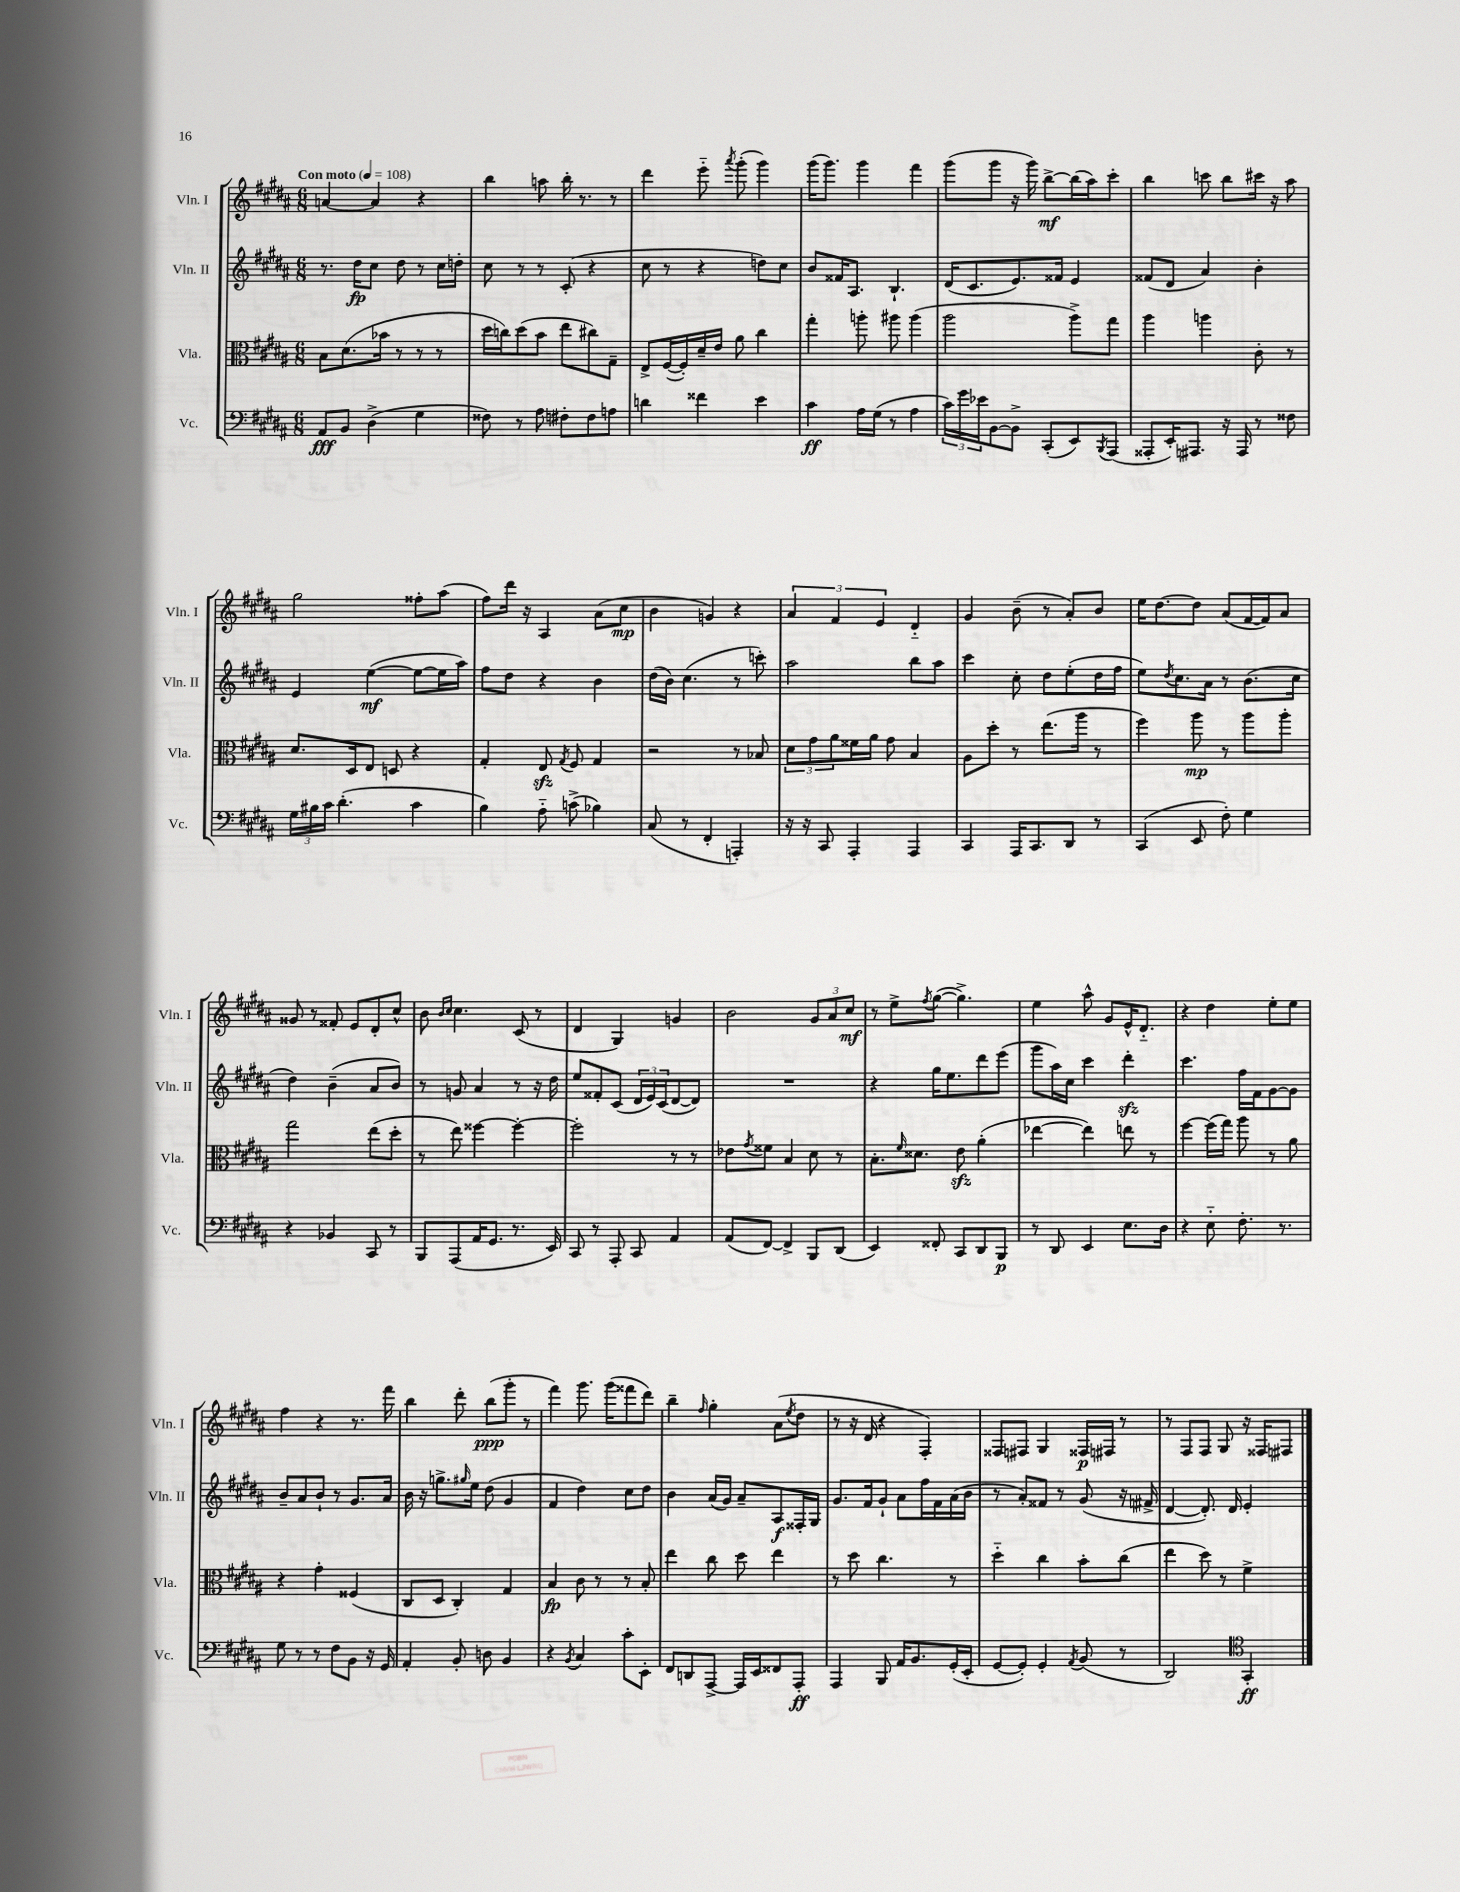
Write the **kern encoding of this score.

**kern	**kern	**kern	**kern
*staff4	*staff3	*staff2	*staff1
*clefF4	*clefC3	*clefG2	*clefG2
*k[f#c#g#d#a#]	*k[f#c#g#d#a#]	*k[f#c#g#d#a#]	*k[f#c#g#d#a#]
*M6/8	*M6/8	*M6/8	*M6/8
*MM108	*MM108	*MM108	*MM108
8AA#	8B	8.r	[4a
8BB	(8.d#	.	.
.	.	16dd#	.
(4D#^	.	8cc#	4a]
.	16b-	.	.
.	8r	8dd#	.
4G#	8r	8r	4r
.	8r	16cc#	.
.	.	16dd'	.
=	=	=	=
8F##)	16dd#	8cc#	4bb
.	16cc)	.	.
8r	(8dd#	8r	.
8A#	8b	8r	8aa
8F#'	8ee	(8c#'	16bb'
.	.	.	8.r
8F#	8cc#)	4r	.
8A	8G#~	.	8r
=	=	=	=
4d	8E^	8cc#	4ddd#
.	([16F#	8r	.
.	16F#'])	.	.
4f##	16d#~	4r	8eee'~
.	16e	.	.
.	.	.	8qaaa#
.	8a#	.	(8ggg#'
4e	4cc#	8dd)	4ggg#)
.	.	8cc#	.
=	=	=	=
4c#	4gg#'	8b	(16ggg#
.	.	.	8.ggg#)
.	.	16f##	.
.	.	8.A#	.
16A#	8aa'	.	4ggg#
(16G#	.	.	.
8r	8aa#	4.B`	.
4A#	(4aa#	.	4fff#
=	=	=	=
24c#)	2aa#	(16d#	(8ggg#
24g#	.	.	.
.	.	8.c#	.
24e-	.	.	.
[8BB	.	.	8ggg#
8BB^]	.	8.e)	16r
.	.	.	16ggg#)
(8CC#'	.	.	[8bb^
.	.	16f##	.
8EE)	8aa#^)	4e	(16bb]
.	.	.	16aa#)
8qBBB	.	.	.
(8AAA#	8gg#	.	8ccc#'
=	=	=	=
8AAA##'	4aa#	(8f##	4bb
16EE')	.	8d#	.
8.AAA#	.	.	.
.	4aa	4a#)	8ccc
16r	.	.	8bb
16AAA#	.	.	.
8r	8c#'	4b'	16ccc#
.	.	.	16r
8F##	8r	.	8aa#
=	=	=	=
24G#	8.d#	4e	2gg#
24B#	.	.	.
24c#	.	.	.
(4.d#'	.	.	.
.	16D#	.	.
.	8E	([4ee	.
.	8D	.	.
4c#	4r	8ee_	8ff##'
.	.	16ee]	(8aa#
.	.	16aa#)	.
=	=	=	=
4B)	4G#'	8ff#	8ff#)
.	.	8dd#	16ddd#
.	.	.	16r
8A#'~	8E	4r	4A#
.	8qG#	.	.
(8c^	8F#	.	.
4B-)	4G#	4b	(8a#
.	.	.	8cc#
=	=	=	=
(8C#	2r	(16dd#	4b
.	.	16b)	.
8r	.	(4.cc#	.
4FF#'	.	.	4g)
4AAA')	8r	8r	4r
.	8B-	8ccc')	.
=	=	=	=
16r	12d#	2aa#	6a#
16r	.	.	.
.	12g#	.	.
8CC#	.	.	.
.	12a#	.	6f#
4AAA#'	16f##	.	.
.	16a#	.	.
.	.	.	6e
.	8g#	.	.
4AAA#	4B	8bb	4d#'~
.	.	8aa#	.
=	=	=	=
4CC#	8A#	4ccc#	4g#
.	8dd#'	.	.
16AAA#	8r	8cc#'	(8b~
8.CC#	.	.	.
.	(8.ee	8dd#	8r
8DD#	.	(8ee'	8a#')
.	16aa#	.	.
8r	8r	16dd#	8b
.	.	16ff#	.
=	=	=	=
(4CC#	4ff#)	8ee)	16ee
.	.	.	[8.dd#
.	.	8qdd#	.
.	.	8.cc#	.
8EE	8aa#	.	8dd#]
.	.	16a#	.
8F#')	8r	8r	(8a#
4G#	8aa#	(8.b	[16f#
.	.	.	16f#])
.	8aa#'	.	8a#
.	.	16cc#	.
=	=	=	=
4r	2gg#	4dd#)	8g##
.	.	.	8r
4BB-	.	(4b~	8f##'
.	.	.	8e
8CC#	(8ee	8a#	8d#'
8r	8dd#'	8b)	8cc#^^
=	=	=	=
8BBB	8r	8r	8b
.	.	.	16qqb
.	.	.	16qqcc#
(8AAA#	8ee)	8g	4.cc#
16AA#	[4ff##	4a#	.
8.GG#	.	.	.
8.r	4ff##'_	8r	(8c#
.	.	16r	8r
16EE)	.	16dd#	.
=	=	=	=
8CC#	2ff##']	8ee	4d#
8r	.	8f##'	.
8AAA#'	.	(8c#	4G#)
8CC#	.	24d#	.
.	.	24e)	.
.	.	(24c#	.
4AA#	8r	[8d#	4g
.	8r	8d#])	.
=	=	=	=
(8AA#	8e-	2.r	2b
.	8qg#	.	.
[8FF#)	8f##	.	.
4FF#^]	4B	.	.
8BBB	8d#	.	12g#
.	.	.	12a#
(8DD#	8r	.	.
.	.	.	12cc#
=	=	=	=
4EE)	8.B'	4r	8r
.	.	.	8ee^
.	16qqf#	.	.
.	8.d##	.	.
.	.	.	8qff#
8FF##'	.	16gg#	([8gg#
.	.	8.ee	.
8CC#	8e	.	4.gg#^])
8DD#	(4a#'	8ddd#	.
8BBB	.	(8eee	.
=	=	=	=
8r	[4ee-	8ggg#	4ee
8DD#	.	16aa#)	.
.	.	16cc#	.
4EE	4ee-])	4ccc#	8aa#^^
.	.	.	8g#
8.E	8ee	4ddd#'	16e^^
.	.	.	8.d#'~
.	8r	.	.
16D#	.	.	.
=	=	=	=
4r	[4ff#	4.ccc#	4r
8E'~	(16ff#]	.	4dd#
.	16gg#)	.	.
8.F#'	8aa#	16ff#	.
.	.	16f#	.
.	8r	[8g#	8ee'
8.r	.	.	.
.	8a#	8g#]	8ee
=	=	=	=
8G#	4r	8b~	4ff#
8r	.	8a#	.
8r	4g#'	8b`	4r
8F#	.	8r	.
8BB	(4F##	8.g#	8.r
16r	.	.	.
16GG#	.	16a#	16fff#
=	=	=	=
4AA#'	8C#	16b	4bb
.	.	16r	.
.	8D#	8.gg^	.
8BB'	4C#')	.	8ddd#'
.	.	16qqgg#	.
.	.	16ee	.
8D	.	(8dd#	(8bb
4BB	4G#	4g#	8ggg#'
.	.	.	8r
=	=	=	=
4r	4B	4f#	4fff#)
8qBB	.	.	.
4C#	8c#	4dd#)	8.ggg#
.	8r	.	.
.	.	.	(16ggg#
8c#'	8r	8cc#	8fff##
8EE'	8B'	8dd#	8ddd#)
=	=	=	=
8FF#	4ee	4b	4bb~
8DD	.	.	.
.	.	.	16qqff#
[8AAA#^	8cc#	(16a#	4gg#'
.	.	16g#)	.
16AAA#]	8dd#	8a#~	.
16EE	.	.	.
8FF##	4ee	8A#	(8a#
.	.	.	8qee
8AAA#'	.	16F##'	8dd#
.	.	16G#	.
=	=	=	=
4AAA#	8r	8.g#	8r
.	8dd#	.	16r
.	.	16f#	16d#
8BBB	4.cc#	8g#`	4r
16AA#	.	8a#	.
8.BB	.	.	.
.	.	16ff#	4F#')
.	.	16f#	.
(16GG#'	8r	(16a#	.
16EE'	.	16b	.
=	=	=	=
[8GG#	4dd#'~	8r	8F##
8GG#'])	.	8a#')	8F#
4GG#'	4cc#	8f##	4G#
.	.	8r	.
8qAA#	.	.	.
(8BB	8b'	(8g#	16F##
.	.	.	16F#
8r	(8cc#	16r	8r
.	.	16f#^	.
=	=	=	=
2DD#)	4ee	[4d#	8r
.	.	.	8F#
.	8dd#)	8.d#'])	8F#
.	8r	.	8G#
.	.	16d#	.
*clefC4	*	*	*
4GG#'	4f#^	4e'	16r
.	.	.	16F##
.	.	.	8F#
==	==	==	==
*-	*-	*-	*-
